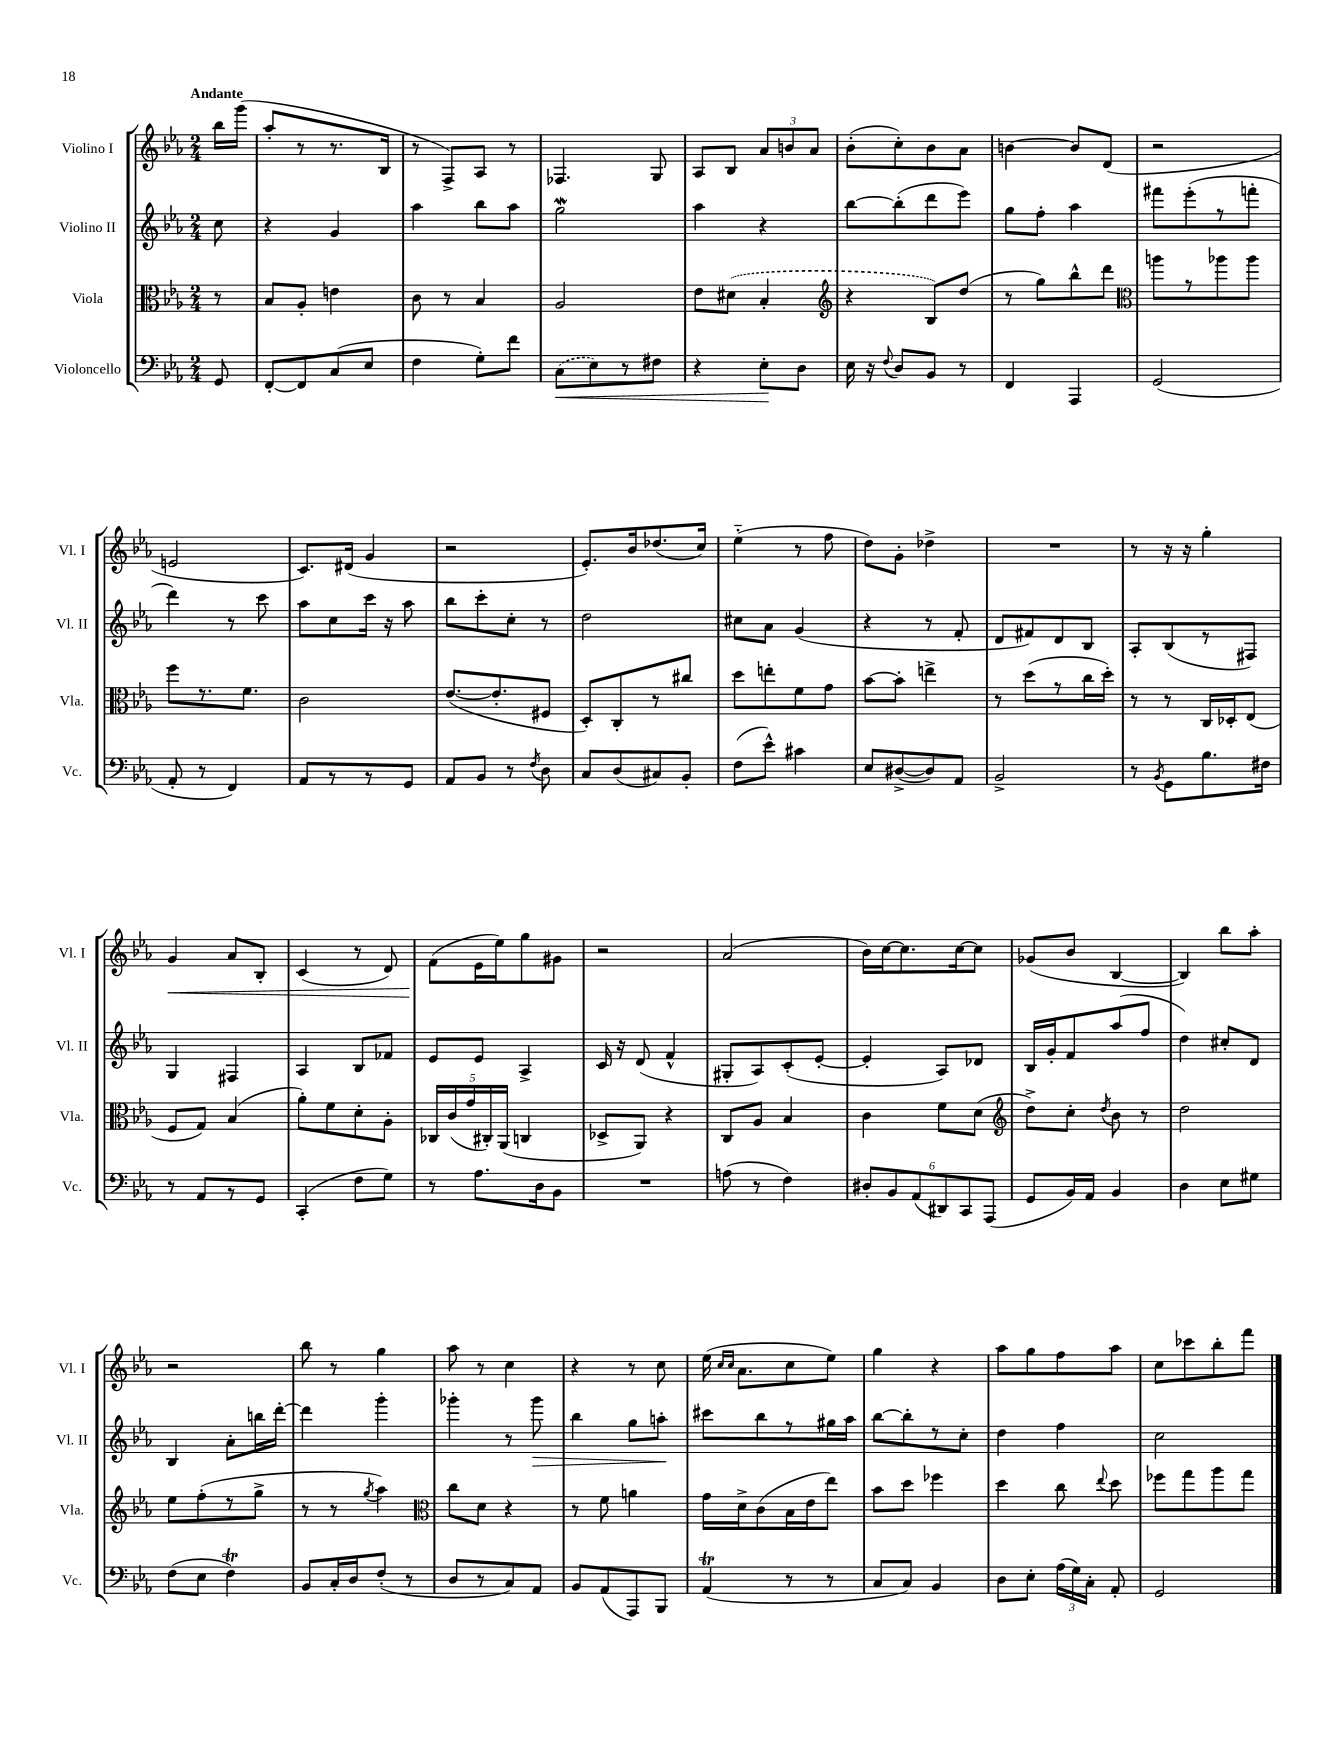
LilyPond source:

<<
\new StaffGroup <<
\new Staff = "s0" \with { instrumentName = "Violino I" shortInstrumentName = "Vl. I" } {
    \clef treble \key ees \major \numericTimeSignature \time 2/4 \partial 8 \tempo "Andante"
    \autoBeamOff bes''16[ g'''16]( |
    aes''8[-. r8 r8. bes16] |
    r8 f8[->) aes8] r8 |
    fes4. g8 |
    aes8[ bes8] \tuplet 3/2 { aes'8[ b'8 aes'8] } |
    bes'8[-.( c''8-.) bes'8 aes'8] |
    b'4~ b'8[ d'8]( |
    r2 |
    e'2 |
    c'8.[) dis'16]( g'4 |
    r2 |
    ees'8.[-.) bes'16 des''8.( c''16]) |
    ees''4-_( r8 f''8 |
    d''8[) g'8]-. des''4-> |
    R2 |
    r8 r16 r16 g''4-. |
    g'4\< aes'8[ bes8]-. |
    c'4( r8 d'8) |
    f'8[\!( ees'16 ees''16) g''8 gis'8] |
    r2 |
    aes'2( |
    bes'16[) c''16~ c''8. c''16~ c''8] |
    ges'8[( bes'8] bes4~ |
    bes4) bes''8[ aes''8]-. |
    r2 |
    bes''8 r8 g''4 |
    aes''8 r8 c''4 |
    r4 r8 c''8 |
    ees''16( \grace { c''16[ c''16] } aes'8.[ c''8 ees''8]) |
    g''4 r4 |
    aes''8[ g''8 f''8 aes''8] |
    c''8[ ces'''8 bes''8-. f'''8] \bar "|." |
}
\new Staff = "s1" \with { instrumentName = "Violino II" shortInstrumentName = "Vl. II" } {
    \clef treble \key ees \major \numericTimeSignature \time 2/4 \partial 8
    \autoBeamOff c''8 |
    r4 g'4 |
    aes''4 bes''8[ aes''8] |
    g''2\mordent |
    aes''4 r4 |
    bes''8[~ bes''8-.( d'''8 ees'''8]) |
    g''8[ f''8]-. aes''4 |
    fis'''8[ ees'''8-.( r8 f'''8]-. |
    d'''4) r8 c'''8 |
    aes''8[ c''8 c'''16] r16 aes''8 |
    bes''8[ c'''8-. c''8]-. r8 |
    d''2 |
    cis''8[ aes'8] g'4( |
    r4 r8 f'8-. |
    d'8[ fis'8) d'8 bes8] |
    aes8[-. bes8( r8 fis8]) |
    g4 fis4 |
    aes4 bes8[ fes'8] |
    ees'8[ ees'8] aes4-> |
    c'16 r16 d'8( f'4-^ |
    gis8[-. aes8) c'8-.( ees'8]~-. |
    ees'4-. aes8[) des'8] |
    bes16[ g'16-. f'8 aes''8( f''8] |
    d''4) cis''8[-. d'8] |
    bes4 aes'8[-. b''16 d'''16]~-. |
    d'''4 g'''4-. |
    ges'''4-. r8 ges'''8\> |
    bes''4 g''8[ a''8]-.\! |
    cis'''8[ bes''8 r8 gis''16 aes''16] |
    bes''8[~ bes''8-. r8 c''8]-. |
    d''4 f''4 |
    c''2 \bar "|." |
}
\new Staff = "s2" \with { instrumentName = "Viola" shortInstrumentName = "Vla." } {
    \clef alto \key ees \major \numericTimeSignature \time 2/4 \partial 8
    \autoBeamOff r8 |
    bes8[ aes8]-. e'4 |
    c'8 r8 bes4 |
    aes2 |
    ees'8[ \once \slurDashed dis'8]( bes4-. |
    \clef treble r4 bes8[) d''8]( |
    r8 g''8[) bes''8-^ d'''8] |
    \clef alto a''8[ r8 aes''8 aes''8] |
    f''8[ r8. f'8.] |
    c'2 |
    ees'8.[~( ees'8.-. fis8] |
    d8[-.) c8-. r8 cis''8] |
    d''8[ e''8-. f'8 g'8] |
    bes'8[~ bes'8]-. e''4-> |
    r8 d''8[( r8 c''16 d''16]-.) |
    r8 r8 c16[ des16-. ees8]( |
    f8[ g8]) bes4( |
    aes'8[-.) f'8 d'8-. aes8]-. |
    \tuplet 5/4 { ces16[ c'16( g'16 cis16-.) aes,16]( } c4 |
    des8[-> aes,8]) r4 |
    c8[ aes8] bes4 |
    c'4 f'8[ d'8]( |
    \clef treble d''8[->) c''8]-. \acciaccatura { d''8 } bes'8 r8 |
    d''2 |
    ees''8[ f''8-.( r8 g''8]-> |
    r8 r8 \acciaccatura { g''8 } aes''4) |
    \clef alto c''8[ d'8] r4 |
    r8 f'8 a'4 |
    g'16[ d'16-> c'8( bes16 ees'16 ees''8]) |
    bes'8[ d''8] fes''4 |
    d''4 c''8 \appoggiatura { ees''8 } d''8 |
    fes''8[ g''8 aes''8 g''8] \bar "|." |
}
\new Staff = "s3" \with { instrumentName = "Violoncello" shortInstrumentName = "Vc." } {
    \clef bass \key ees \major \numericTimeSignature \time 2/4 \partial 8
    \autoBeamOff g,8 |
    f,8[~-. f,8 c8( ees8] |
    f4 g8[-.) f'8] |
    \once \slurDashed c8[\<( ees8) r8 fis8] |
    r4 ees8[-.\! d8] |
    ees16 r16 \appoggiatura { f8 } d8[ bes,8] r8 |
    f,4 aes,,4 |
    g,2( |
    aes,8-. r8 f,4) |
    aes,8[ r8 r8 g,8] |
    aes,8[ bes,8] r8 \acciaccatura { f8 } d8 |
    c8[ d8( cis8) bes,8]-. |
    f8[( ees'8]-^) cis'4 |
    ees8[ dis8~->( dis8) aes,8] |
    bes,2-> |
    r8 \acciaccatura { bes,8 } g,8[ bes8. fis16] |
    r8 aes,8[ r8 g,8] |
    c,4-.( f8[ g8]) |
    r8 aes8.[ d16 bes,8] |
    R2 |
    a8( r8 f4) |
    \tuplet 6/4 { dis8[-. bes,8 aes,8( dis,8) c,8 aes,,8]( } |
    g,8[ bes,16) aes,16] bes,4 |
    d4 ees8[ gis8] |
    f8[( ees8] f4\trill) |
    bes,8[ c16-. d16 f8]-.( r8 |
    d8[ r8 c8) aes,8] |
    bes,8[ aes,8( aes,,8) bes,,8] |
    aes,4\trill( r8 r8 |
    c8[ c8]) bes,4 |
    d8[ ees8]-. \tuplet 3/2 { aes16[( g16) c16]-. } aes,8-. |
    g,2 \bar "|." |
}
>>
>>
\layout { \context { \Score \remove "Bar_number_engraver" } }
